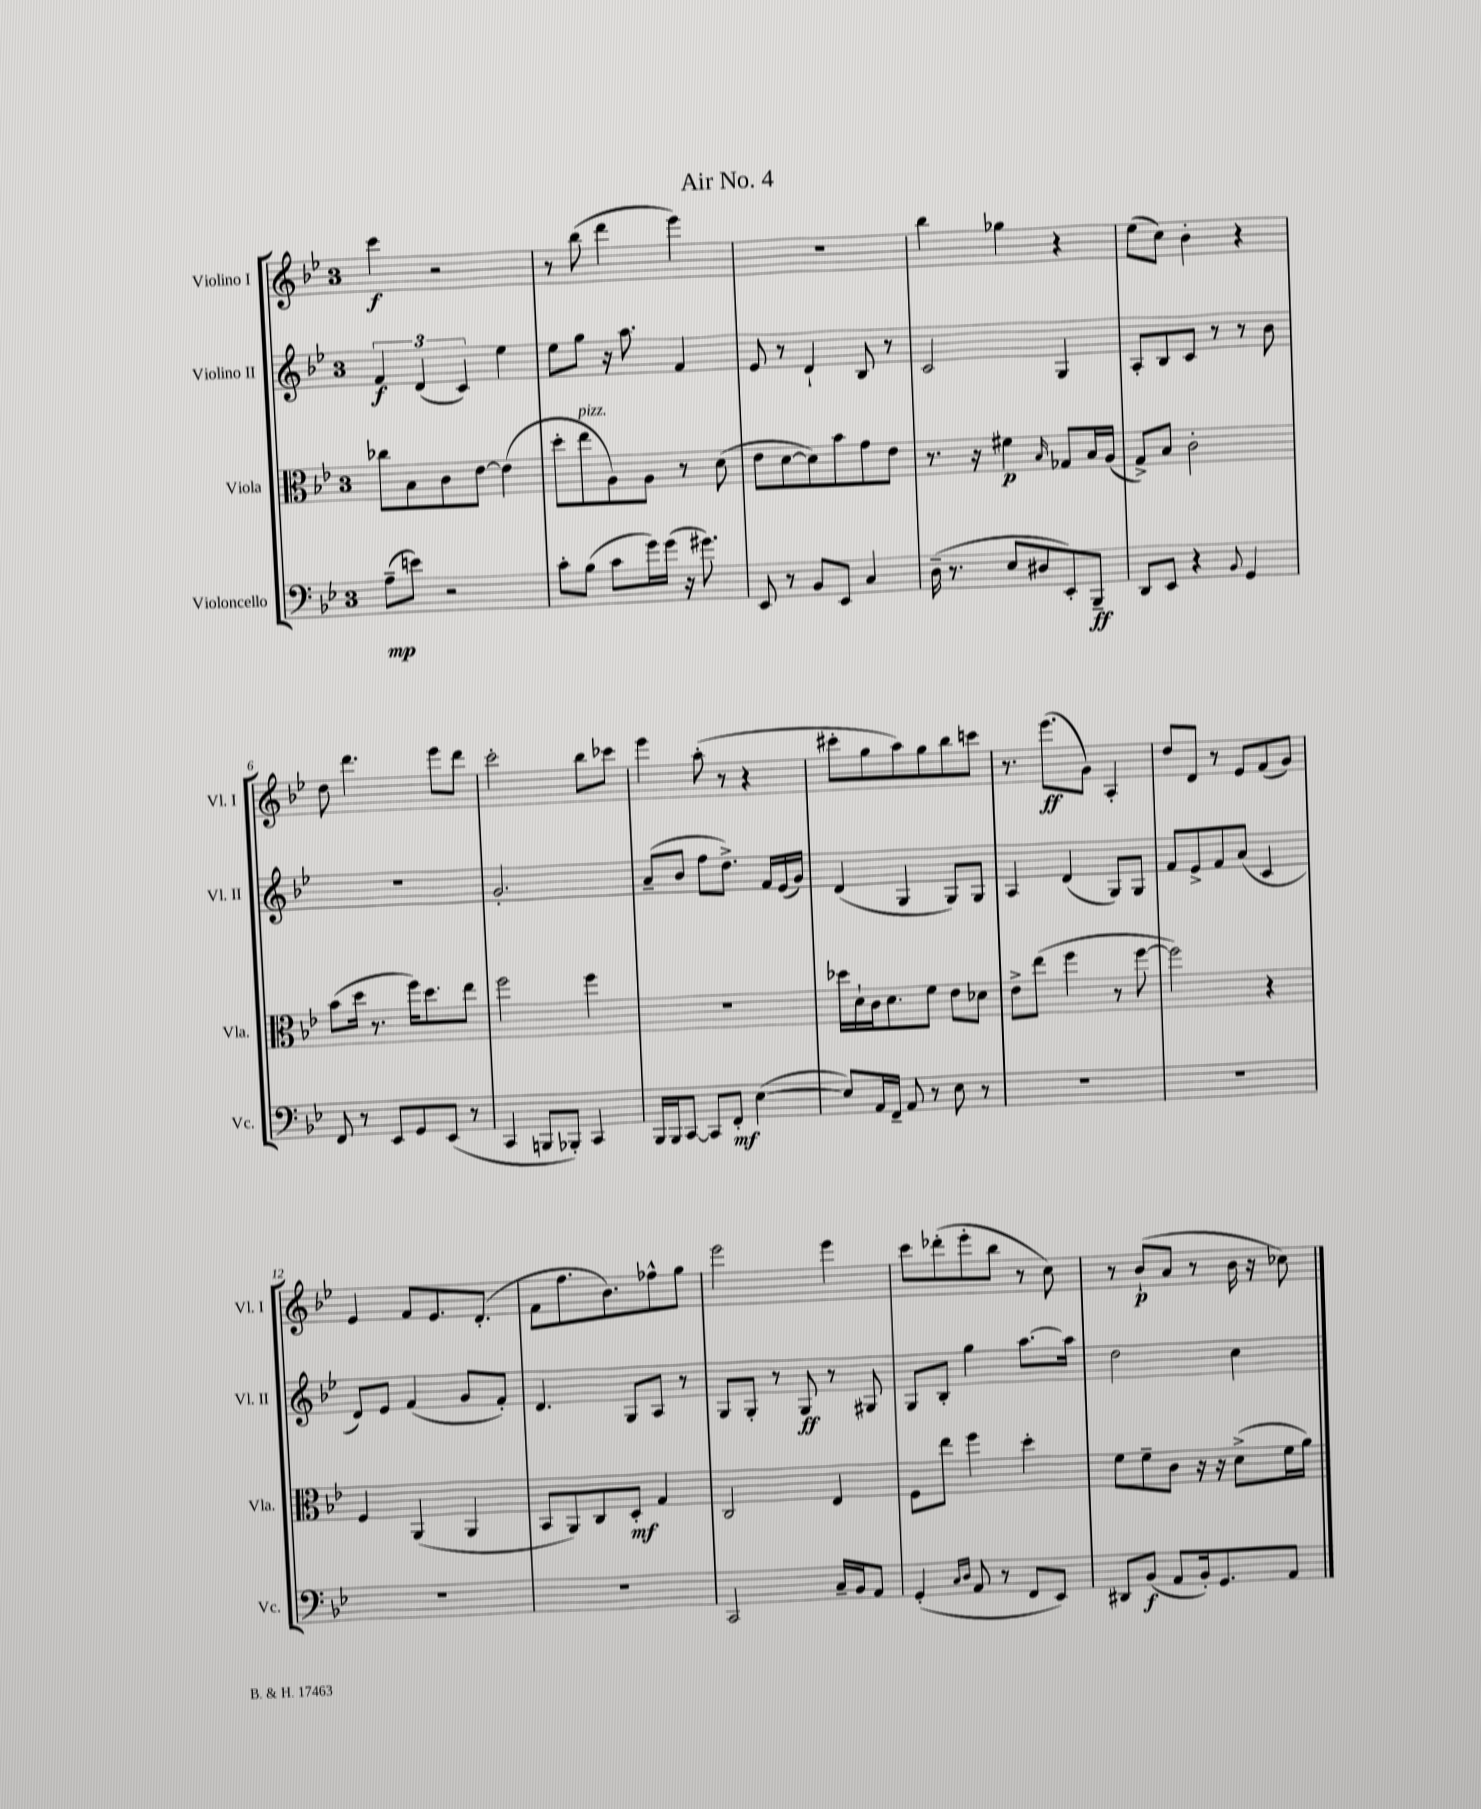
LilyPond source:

\header { title = "Air No. 4" }
<<
\new StaffGroup <<
\new Staff = "s0" \with { instrumentName = "Violino I" shortInstrumentName = "Vl. I" } {
    \clef treble \key bes \major \once \override Staff.TimeSignature.style = #'single-digit \time 3/4
    c'''4\f r2 |
    r8 bes''8( d'''4 ees'''4) |
    R2. |
    bes''4 ges''4 r4 |
    ees''8( c''8) bes'4-. r4 |
    d''8 d'''4. ees'''8 d'''8 |
    c'''2-. bes''8 ces'''8 |
    ees'''4 a''8-.( r8 r4 |
    cis'''8-. g''8 a''8) g''8 bes''8 c'''8 |
    r8. ees'''8.\ff( g'8) a4-. |
    d''8 d'8 r8 ees'8 f'8( g'8) |
    ees'4 f'8 ees'8. d'8.-.( |
    f'8 f''8. bes'8.) fes''8-^ g''8 |
    ees'''2 ees'''4 |
    c'''8 des'''8-.( ees'''8-. bes''8 r8 c''8) |
    r8 bes'8-!\p( a'8 r8 bes'16 r16 ces''8) \bar "|." |
}
\new Staff = "s1" \with { instrumentName = "Violino II" shortInstrumentName = "Vl. II" } {
    \clef treble \key bes \major \once \override Staff.TimeSignature.style = #'single-digit \time 3/4
    \tuplet 3/2 { f'4\f d'4( c'4) } ees''4 |
    ees''8 g''8 r16 a''8. f'4 |
    ees'8 r8 d'4-! bes8 r8 |
    c'2 g4 |
    a8-. bes8 c'8 r8 r8 bes'8 |
    R2. |
    g'2.-. |
    a'8--( bes'8 f''8 d''8.->) f'16 ees'16( g'16) |
    d'4( g4 g8) g8 |
    a4 d'4( g8) g8 |
    f'8 ees'8-> f'8 a'8( c'4 |
    d'8) ees'8 f'4( g'8 f'8-.) |
    d'4. g8 a8 r8 |
    g8 g8-. r8 g8\ff r8 gis8 |
    g8 bes8-. g''4 a''8.~ a''16 |
    d''2 c''4 \bar "|." |
}
\new Staff = "s2" \with { instrumentName = "Viola" shortInstrumentName = "Vla." } {
    \clef alto \key bes \major \once \override Staff.TimeSignature.style = #'single-digit \time 3/4
    ces''8 bes8 c'8 ees'8~ ees'4( |
    d''8-. ees''8^\markup { \italic "pizz." } a8) a8 r8 d'8( |
    ees'8 d'8~ d'8) bes'8 g'8 ees'8 |
    r8. r16 fis'4\p \grace { bes16 } ges8 bes16 a16( |
    g8->) bes8 c'2-. |
    bes'8( d''16 r8. f''16) d''8. ees''8 |
    f''2 f''4 |
    R2. |
    des''16 d'16-! c'16 d'8. f'8 ees'8 des'8 |
    ees'8-> ees''8( f''4 r8 f''8~ |
    f''2) r4 |
    f4 a,4( a,4 |
    bes,8 a,8) c8 d8-.\mf g4 |
    c2 ees4 |
    f8 ees''8 f''4 d''4-. |
    f'8 f'8-- c'8 r16 r16 d'8->( f'16 a'16) \bar "|." |
}
\new Staff = "s3" \with { instrumentName = "Violoncello" shortInstrumentName = "Vc." } {
    \clef bass \key bes \major \once \override Staff.TimeSignature.style = #'single-digit \time 3/4
    a8--\mp( e'8) r2 |
    c'8-. bes8( c'8 g'16) g'16( r16 gis'8.) |
    ees,8 r8 bes,8 ees,8 c4 |
    d16--( r8. ees8 dis8 ees,8-.) bes,,8--\ff |
    d,8 ees,8 r4 \appoggiatura { bes,8 } g,4 |
    f,8 r8 ees,8 g,8 ees,8( r8 |
    c,4 b,,8 bes,,8-.) c,4 |
    bes,,16 bes,,16 c,8~ c,8 f,8-.\mf ees4~( |
    ees8) a,16 f,16-- a,8 r8 ees8 r8 |
    R2. |
    R2. |
    R2. |
    R2. |
    c,2 c16-- bes,16 a,8 |
    g,4-.( \grace { c16 d16 } a,8 r8 f,8 ees,8) |
    dis,8 bes,8\f( a,8 bes,16-.) g,8. a,8 \bar "|." |
}
>>
>>
